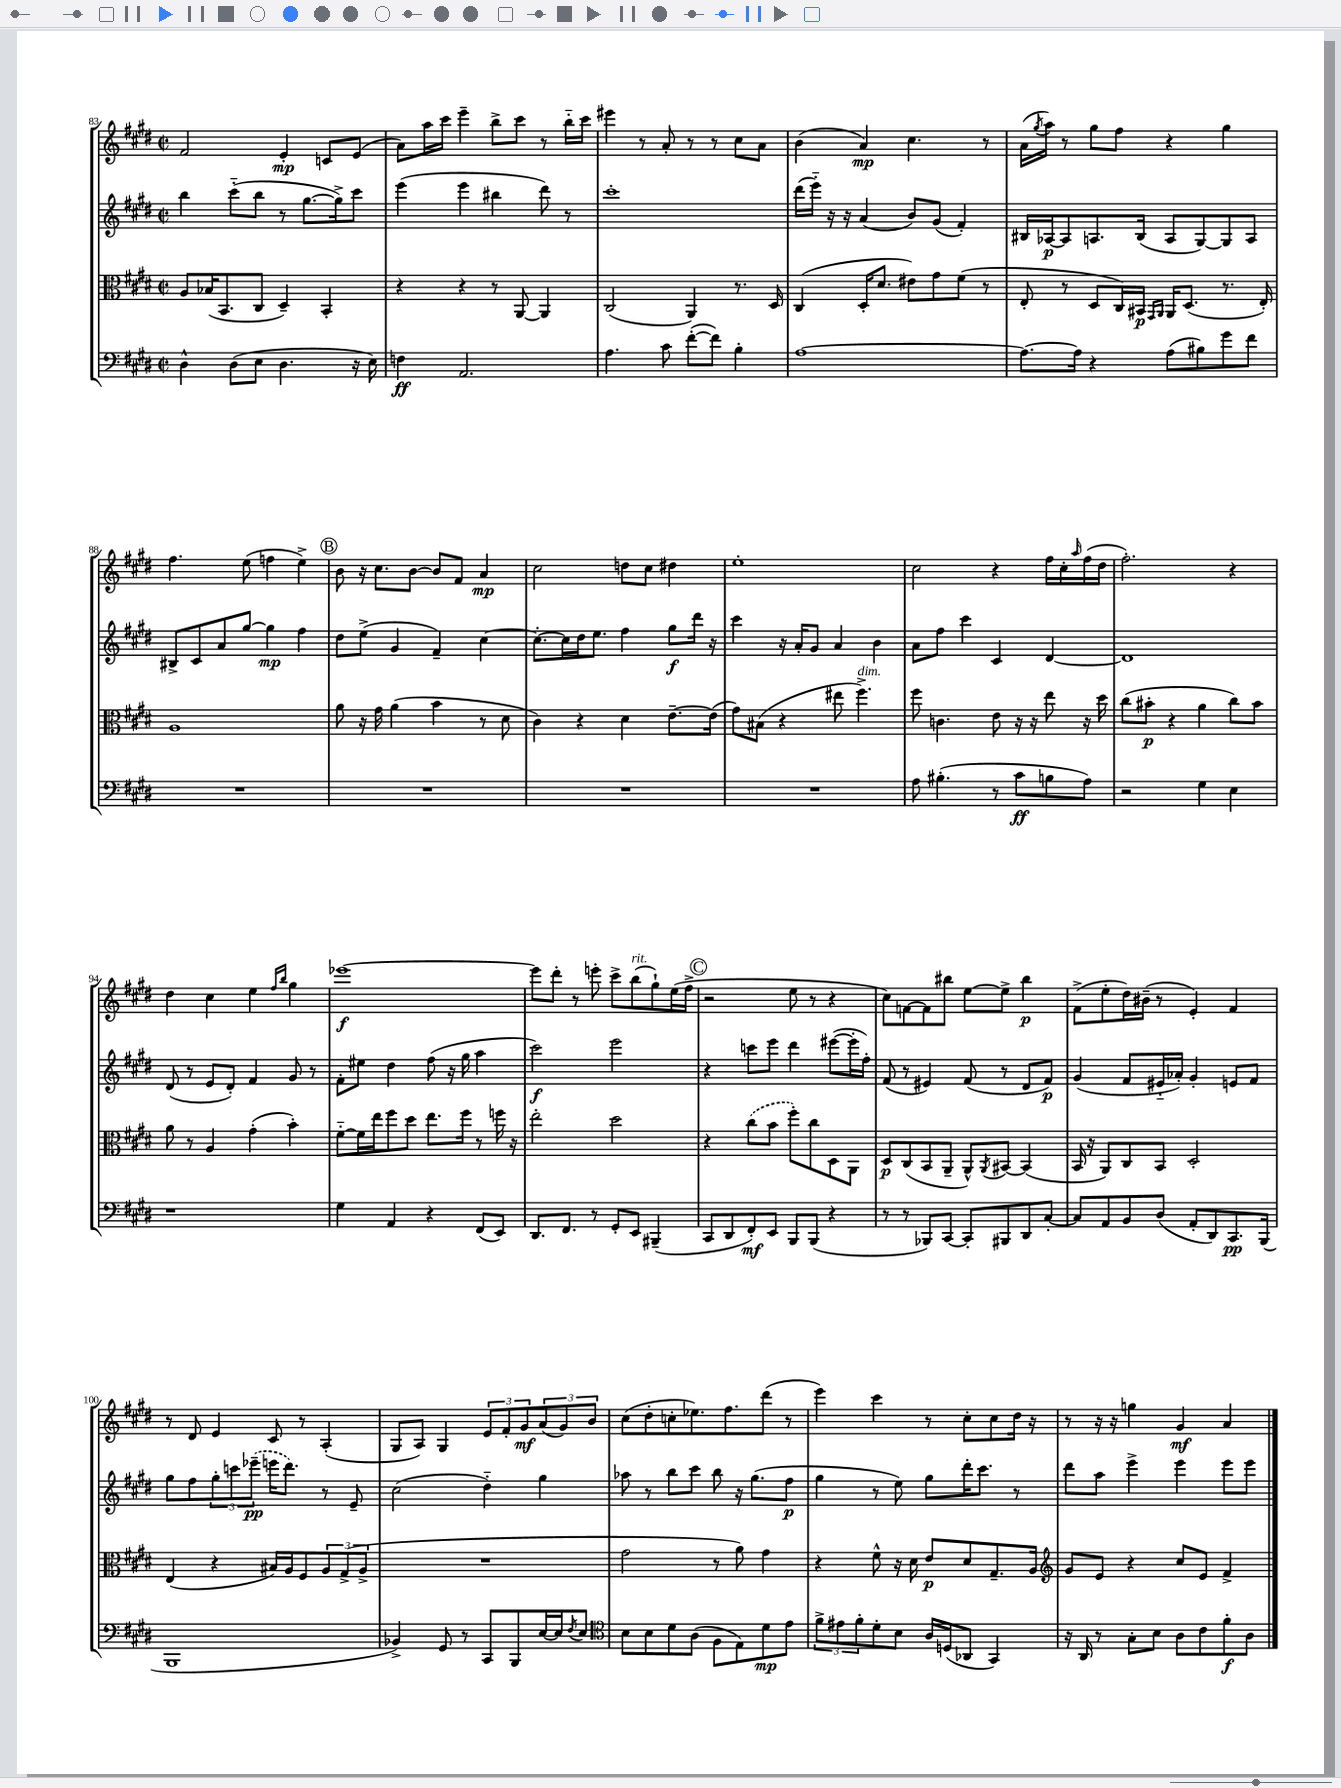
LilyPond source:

<<
\new StaffGroup <<
\new Staff = "s0" {
    \clef treble \key e \major \defaultTimeSignature \time 2/2
    fis'2 e'4-.\mp c'8 e'8( |
    a'8) a''16 cis'''16 e'''4-- b''8-> cis'''8 r8 b''16-_ cis'''16 |
    eis'''4 r8 a'8-. r8 r8 cis''8 a'8 |
    b'4( a'4\mp) cis''4. r8 |
    a'16( \acciaccatura { gis''8 } a''16) r8 gis''8 fis''8 r4 gis''4 |
    fis''4. e''8( f''4 e''4->) |
    \mark \markup { \circle "B" } b'8 r16 cis''8. b'8~ b'8 fis'8 a'4\mp |
    cis''2 d''8 cis''8 dis''4 |
    e''1-. |
    cis''2 r4 fis''16 cis''16-. \grace { a''16 } fis''16( dis''16 |
    fis''2.-.) r4 |
    dis''4 cis''4 e''4 \grace { fis''16 b''16 } gis''4 |
    ees'''1~\f |
    ees'''8 dis'''8-. r8 e'''8-. cis'''8-> b''8^\markup { \italic "rit." }( gis''8-!) e''16( fis''16-> |
    \mark \markup { \circle "C" } r2 e''8 r8 r4 |
    cis''8) f'8~ f'8 bis''8 e''8~ e''8-> bis''4\p |
    fis'8->( e''8-. dis''16) bis'16--( r8 e'4-.) fis'4 |
    r8 dis'8 e'4 cis'8 r8 a4-.( |
    gis8 a8) gis4 \tuplet 3/2 { e'8 fis'8-. gis'8\mf } \tuplet 3/2 { a'8( gis'8) b'8 } |
    cis''8( dis''8-. c''8-. ees''8.) fis''8. dis'''8( r8 |
    e'''4) cis'''4 r8 cis''8-. cis''8 dis''16 r16 |
    r8 r16 r16 g''4 gis'4\mf a'4 \bar "|." |
}
\new Staff = "s1" {
    \clef treble \key e \major \defaultTimeSignature \time 2/2
    b''4 cis'''8-_( b''8 r8 gis''8.~ gis''16->) cis'''8 |
    e'''4( e'''4 bis''4 dis'''8) r8 |
    cis'''1-. |
    dis'''16( e'''16-_) r16 r16 a'4( b'8) gis'8( fis'4-.) |
    bis16 aes16~\p aes8 a8. bis16( a8 gis8~) gis8 a8 |
    bis8-> cis'8 a'8 gis''8~ gis''4\mp fis''4 |
    \mark \markup { \circle "B" } dis''8 e''8->( gis'4 fis'4--) cis''4~ |
    cis''8.~-. cis''16 dis''16 e''8. fis''4 gis''8\f dis'''16 r16 |
    cis'''4 r16 a'16-. gis'8 a'4 b'4 |
    a'8 fis''8 cis'''4 cis'4 dis'4~ |
    dis'1 |
    dis'8( r8 e'8 dis'8-.) fis'4 gis'8 r8 |
    fis'8-. eis''8 dis''4 fis''8( r16 gis''16 a''4 |
    cis'''2\f) e'''2 |
    \mark \markup { \circle "C" } r4 c'''8 e'''8 dis'''4 eis'''8~( eis'''16-. fis''16-.) |
    fis'8( r8 eis'4) fis'8( r8 dis'8 fis'8\p) |
    gis'4( fis'8 eis'16-_ aes'16-.) gis'4-. e'8 fis'8 |
    gis''8 fis''8 \tuplet 3/2 { gis''8-. c'''8 \once \slurDashed ees'''8--\pp( } e'''16 dis'''8.) r8 e'8-- |
    cis''2( dis''4-_) gis''4 |
    aes''8 r8 b''8 cis'''8 b''8 r16 gis''8.( fis''8\p |
    gis''4 r8 e''8) gis''8 dis'''16-. cis'''8. r8 |
    dis'''8 a''8 e'''4-> e'''4 e'''8 e'''8 \bar "|." |
}
\new Staff = "s2" {
    \clef alto \key e \major \defaultTimeSignature \time 2/2
    a8 bes16( b,8. cis8 dis4--) b,4-. |
    r4 r4 r8 a,8~ a,4 |
    cis2( a,4) r8. dis16 |
    cis4( dis16-. dis'8. eis'8) gis'8 fis'8( r8 |
    e8-. r8 dis8 cis16) bis,16\p \grace { gis,16 a,16 } a,16 dis8.( r8. e16-.) |
    a1 |
    \mark \markup { \circle "B" } a'8 r16 gis'16 a'4( b'4 r8 dis'8 |
    cis'4) r4 dis'4 e'8.~-- e'16( |
    gis'8) bis8( r4 eis''8 fis''4.->^\markup { \italic "dim." }) |
    fis''8 c'4. e'8 r16 r16 e''8 r16 dis''16 |
    cis''8( bis'8-.\p r4 a'4 cis''8) bis'8 |
    a'8 r8 a4 gis'4-.( b'4-.) |
    fis'8~-_ fis'16 e''16 fis''8 dis''8 e''8. fis''16 r8 f''16 r16 |
    e''2-. dis''2 |
    \mark \markup { \circle "C" } r4 \once \slurDashed cis''8( b'8 fis''8-.) cis''8 dis8 a,8 |
    dis8\p cis8( b,8 a,8-- a,8-^) \acciaccatura { a,8 } bis,8~ bis,4( |
    b,16 r16 a,8) cis8 b,8 dis2-. |
    e4( r4 bis16) a16 fis8 \tuplet 3/2 { a8 gis8->( a8-> } |
    R1 |
    gis'2 r8 a'8) gis'4 |
    r4 fis'8-^ r16 dis'16 e'8\p dis'8 gis8.-- a16 |
    \clef treble gis'8 e'8 r4 cis''8 e'8 fis'4-> \bar "|." |
}
\new Staff = "s3" {
    \clef bass \key e \major \defaultTimeSignature \time 2/2
    dis4-^ dis8( e8 dis4. r16 e16) |
    f4\ff a,2. |
    a4. cis'8 fis'8~-.( fis'8) b4-. |
    a1~ |
    a8.~ a16 r4 a8( bis8) gis'8 fis'8 |
    R1 |
    \mark \markup { \circle "B" } R1 |
    R1 |
    R1 |
    a8 bis4.-.( r8 cis'8\ff b8 a8) |
    r2 gis4 e4 |
    r1 |
    gis4 a,4 r4 fis,8( e,8) |
    dis,8. fis,8. r8 gis,8-. e,8 bis,,4--( |
    \mark \markup { \circle "C" } cis,8 dis,8 fis,8-.\mf) e,8 b,,8 b,,8( r4 |
    r8 r8 bes,,8) cis,8~ cis,8-. bis,,8 dis,8 cis8~-. |
    cis8 a,8 b,8 dis8( a,8-. dis,8) cis,8.\pp b,,16( |
    b,,1 |
    bes,4->) gis,8 r8 cis,8 b,,8 e16~ e16 \acciaccatura { fis8 } e8 |
    \clef tenor b8 b8 dis'8 a8( fis8 e8) dis'8\mp e'8 |
    \tuplet 3/2 { fis'8-> eis'8 fis'8-. } dis'8-. b8 a16 d16( aes,8 gis,4) |
    r16 a,16 r8 gis8-. b8 a8 cis'8 fis'8-.\f a8 \bar "|." |
}
>>
>>
\layout { \context { \Score currentBarNumber = #83 } }
